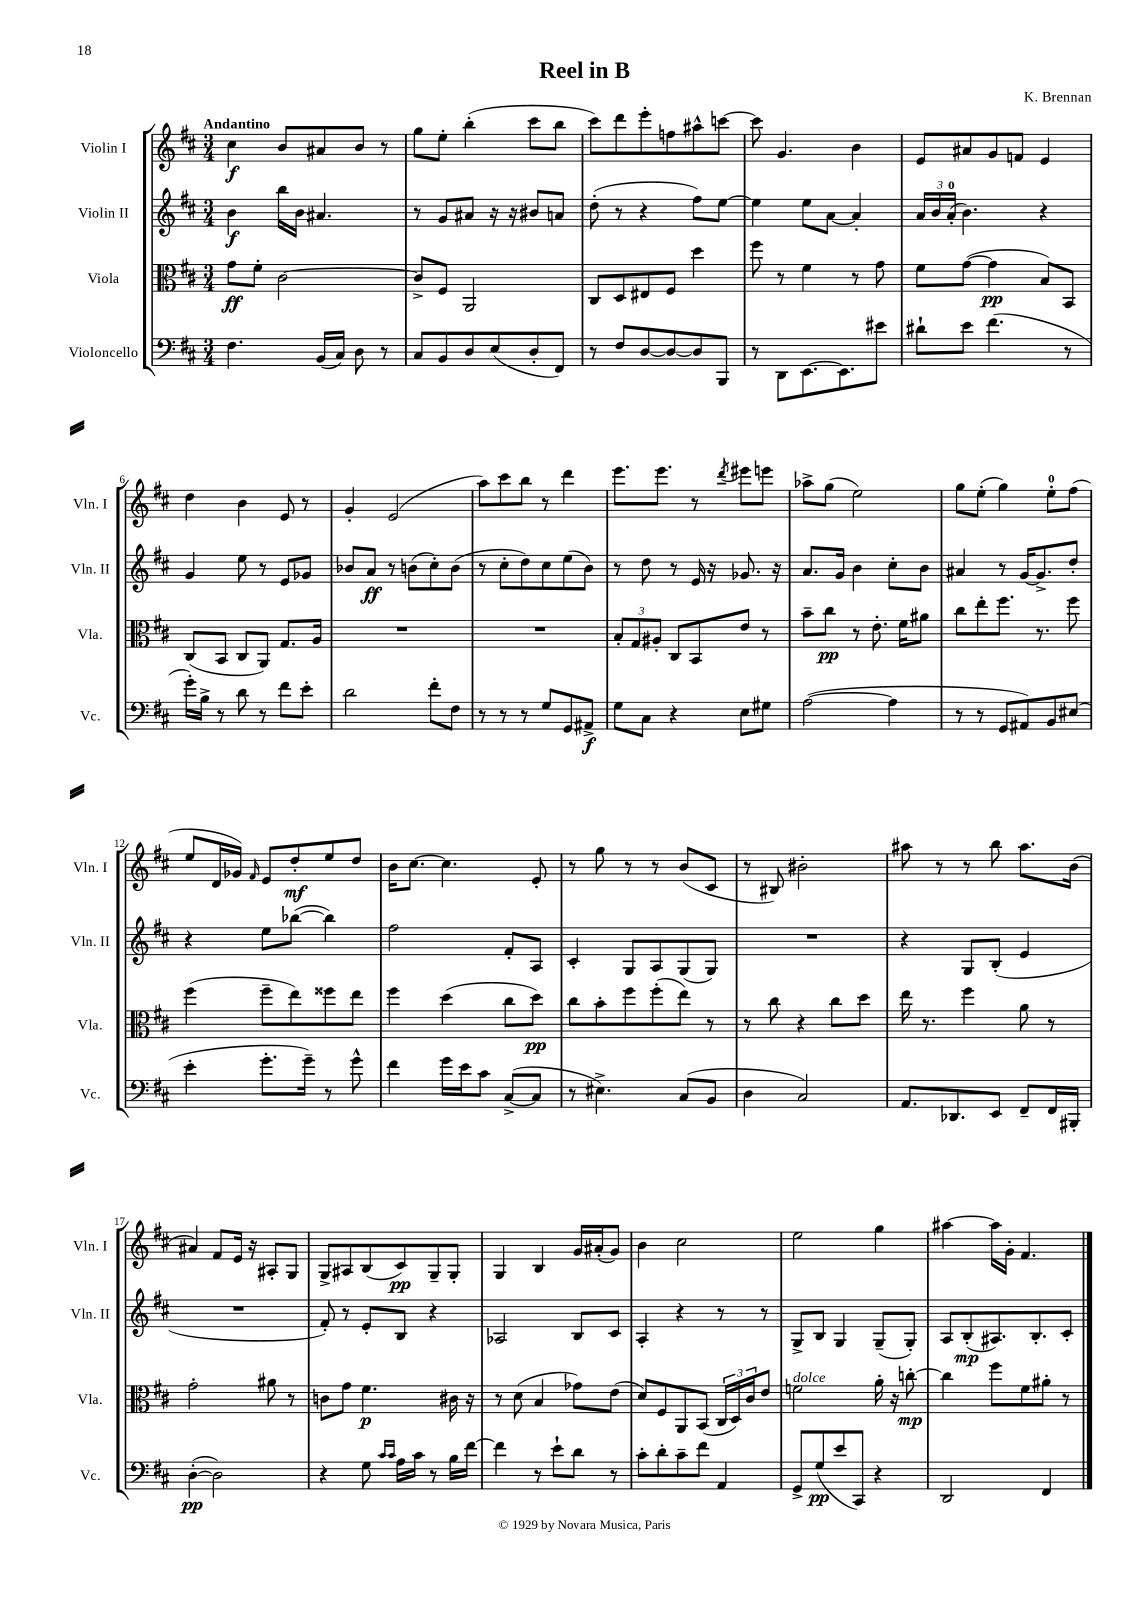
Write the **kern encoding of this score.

**kern	**kern	**kern	**kern
*staff4	*staff3	*staff2	*staff1
*clefF4	*clefC3	*clefG2	*clefG2
*k[f#c#]	*k[f#c#]	*k[f#c#]	*k[f#c#]
*M3/4	*M3/4	*M3/4	*M3/4
4.F#	8g	4b	4cc#
.	8f#'	.	.
.	[2c#	16bb	8b
.	.	16b	.
(16BB	.	4.a#	8a#
16C#)	.	.	.
8D	.	.	8b
8r	.	.	8r
=	=	=	=
8C#	8c#^]	8r	8gg
8BB	8F#	8g	8ee'
8D	2AA	8a#	(4bb'
(8E	.	16r	.
.	.	16r	.
8D'	.	8b#	8ccc#
8FF#)	.	8a	8bb
=	=	=	=
8r	8C#	(8dd'	8ccc#)
8F#	8D	8r	8ddd
[8D	8E#	4r	8eee'
8D_	8F#	.	8ff
8D]	4dd	8ff#)	8aa#^^
8BBB	.	[8ee	[8ccc
=	=	=	=
8r	8ff#	4ee]	8ccc]
8DD	8r	.	4.g
[8.EE	4f#	8ee	.
.	.	[8a	.
8.EE]	.	.	.
.	8r	4a']	4b
8e#	8g	.	.
=	=	=	=
8d#`	8f#	24a	8e
.	.	24b	.
.	.	(24a'	.
8e	([8g	4.b)	8a#
(4.f#	4g]	.	8g
.	.	.	8f
.	8B)	4r	4e
8r	8BB	.	.
=	=	=	=
16g')	(8C#	4g	4dd
16B^	.	.	.
8r	8BB	.	.
8d	8C#	8ee	4b
8r	8AA)	8r	.
8f#	8.G	8e	8e
8e'	.	8g-	8r
.	16A	.	.
=	=	=	=
2d	2.r	8b-	4g'
.	.	8a	.
.	.	8r	(2e
.	.	(8b	.
8f#'	.	8cc#')	.
8F#	.	(8b	.
=	=	=	=
8r	2.r	8r	8aa)
8r	.	8cc#'	8ccc#
8r	.	8dd)	8bb
8G	.	8cc#	8r
8GG	.	(8ee	4ddd
8AA#^	.	8b)	.
=	=	=	=
8G	12B'	8r	8.eee
.	12G	.	.
8C#	.	8dd	.
.	12A#'	.	.
.	.	.	8.eee
4r	8C#	8r	.
.	8BB	16e	8r
.	.	16r	.
.	.	.	8qddd
8E	8e	8.g-	8eee#
8G#	8r	.	8eee
.	.	16r	.
=	=	=	=
([2A	8b~	8.a	8aa-^
.	8cc#	.	(8gg
.	.	16g	.
.	8r	4b	2ee)
.	8.e'	.	.
4A]	.	8cc#'	.
.	16f#	.	.
.	8a#	8b	.
=	=	=	=
8r	8cc#	4a#	8gg
8r	8ee'	.	(8ee'
8GG	8.ff#	8r	4gg)
8AA#)	.	[16g	.
.	8.r	8.g^]	.
8BB	.	.	8ee'
(8E#	8ff#	8dd'	(8ff#
=	=	=	=
4e'	(4ff#	4r	8ee
.	.	.	16d
.	.	.	16g-)
.	.	.	16qqf#
8.g'	8ff#~	8ee	8e
.	8ee)	([8bb-	8dd'
16g~)	.	.	.
8r	8ff##	4bb-])	8ee
8g^^	8ee	.	8dd
=	=	=	=
4f#	4ff#	2ff#	16b
.	.	.	[8.cc#
16g	(4dd	.	4.cc#]
16e	.	.	.
8c#	.	.	.
([8C#^	8cc#	8f#'	.
8C#]	8dd)	8A	8e'
=	=	=	=
8r	8cc#	4c#'	8r
4.E#^)	8b'	.	8gg
.	8ff#	8G	8r
.	(8ff#'	8A	8r
(8C#	8ee)	(8G	(8b
8BB	8r	8G)	8c#
=	=	=	=
4D	8r	2.r	8r
.	8cc#	.	8B#)
2C#)	4r	.	2b#'
.	8cc#	.	.
.	8dd	.	.
=	=	=	=
8.AA	16ee	4r	8aa#
.	8.r	.	.
.	.	.	8r
8.DD-	.	.	.
.	4ff#	8G	8r
8EE	.	(8B'	8bb
8FF#~	8a	4e	8.aa#
16FF#	8r	.	.
16BBB#'	.	.	(16b
=	=	=	=
([4D'	2g'	2.r	4a#)
2D])	.	.	8f#
.	.	.	16e
.	.	.	16r
.	8a#	.	8A#'
.	8r	.	8G
=	=	=	=
4r	8c	8f#')	8G^
.	8g	8r	8A#
8G	4.f#	8e'	(8B
16qqc#	.	.	.
16qqc#	.	.	.
16A	.	8B	8c#)
16c#	.	.	.
8r	.	4r	8G~
16B	16c#	.	8G'
[16f#	16r	.	.
=	=	=	=
4f#]	8r	2A-	4G
.	(8d	.	.
8r	4B	.	4B
8e`	.	.	.
8d	8g-)	8B	16g
.	.	.	(16a#'
8r	(8e	8c#	8g)
=	=	=	=
8c#'	8d)	4A'	4b
8d'	8F#	.	.
8c#~	8AA	4r	2cc#
8f#	(8BB	.	.
4AA	24C#	8r	.
.	24D)	.	.
.	24c#	.	.
.	8e	8r	.
=	=	=	=
8GG^	2f	8G^	2ee
(8G	.	8B	.
8e	.	4G	.
8CC#)	.	.	.
4r	16a'	(8G~	4gg
.	16r	.	.
.	[8cc'	8G')	.
=	=	=	=
2DD	4cc]	8A	[4aa#
.	.	(8B'	.
.	8ff#	8.A#)	16aa#]
.	.	.	16g'
.	8f#	.	4.f#
.	.	8.B'	.
4FF#	8a#'	.	.
.	8r	8c#'	.
==	==	==	==
*-	*-	*-	*-
